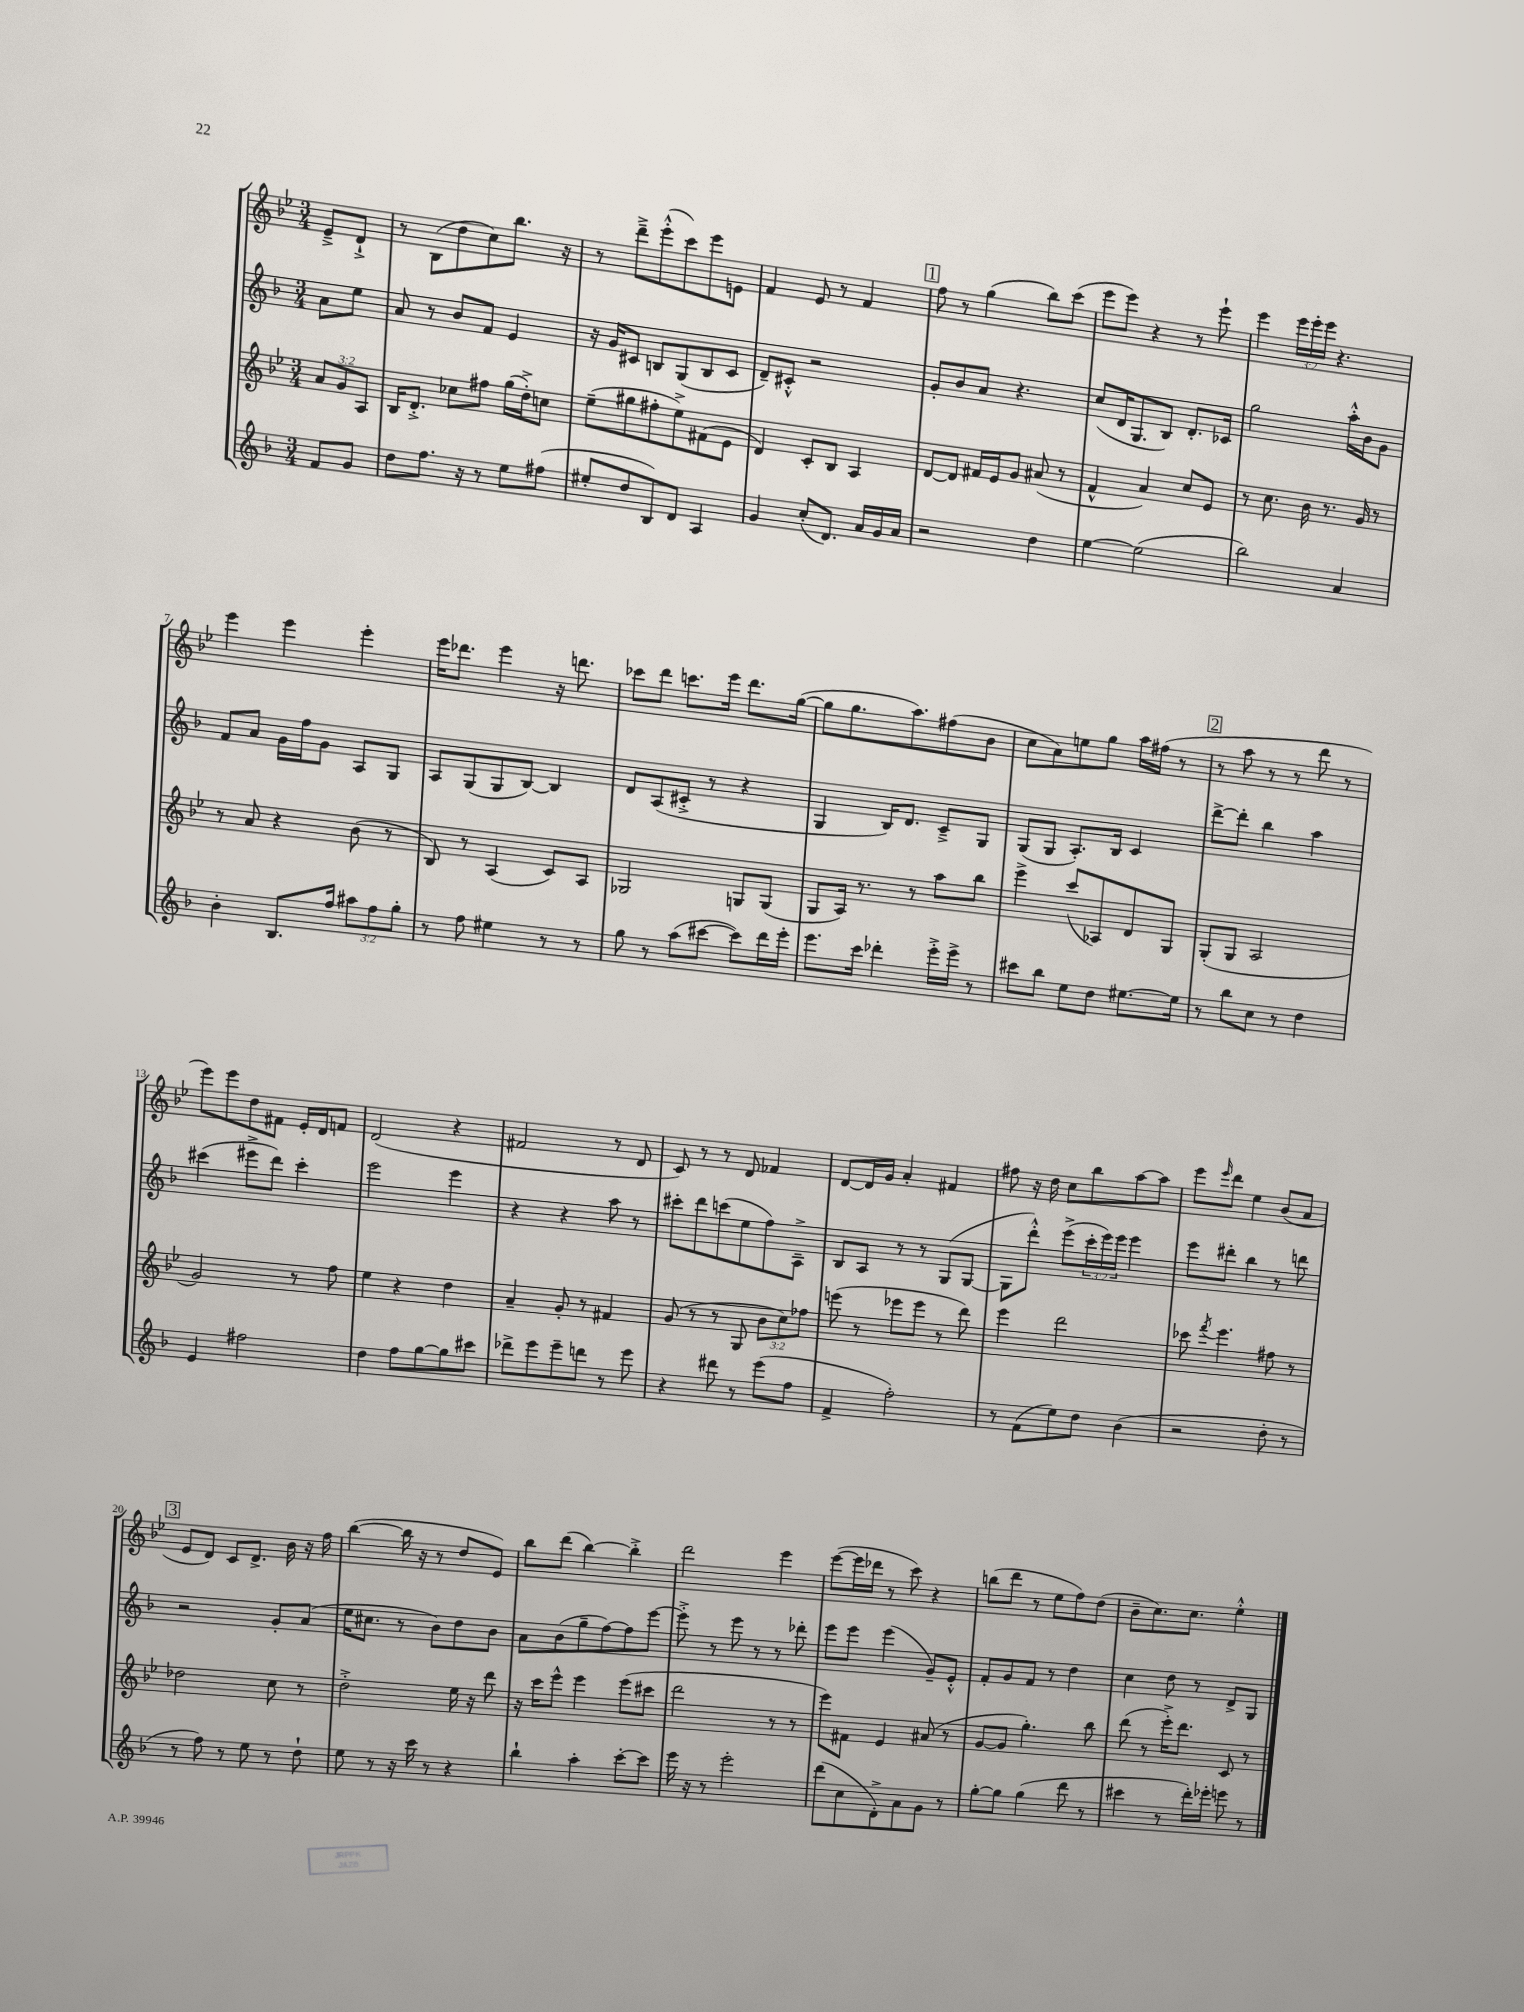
<<
\new StaffGroup <<
\new Staff = "s0" {
    \clef treble \key bes \major \numericTimeSignature \time 3/4 \override Staff.TupletNumber.text = #tuplet-number::calc-fraction-text \partial 4
    ees'8---> d'8-!-> |
    r8 bes8( d''8 c''8) bes''8. r16 |
    r8 d'''8---> ees'''8-.-^( c'''8) ees'''8 e'8 |
    f'4 ees'8 r8 f'4 |
    \mark \markup { \box "1" } f''8 r8 g''4( bes''8) c'''8( |
    ees'''8 ees'''8) r4 r8 ees'''8-! |
    ees'''4 \tuplet 3/2 { ees'''16 ees'''16-. ees'''16 } r4. |
    ees'''4 ees'''4 ees'''4-. |
    ees'''16 des'''8. ees'''4 r16 d'''8. |
    ces'''8 d'''8 c'''8. ees'''16 d'''8. g''16~( |
    g''8 g''8. a''8.) fis''8( bes'8 |
    c''8 a'8) e''8 g''8 a''16 fis''16( r8 |
    \mark \markup { \box "2" } r8 a''8 r8 r8 d'''8 r8 |
    ees'''8) ees'''8 d''8 fis'8 ees'16-. d'16 f'8 |
    d'2( r4 |
    fis'2 r8 d'8 |
    c'8) r8 r8 d'8 fes'4 |
    d'8~ d'16 g'16 a'4-. fis'4 |
    fis''8 r16 d''16 c''8 bes''8 a''8~ a''8 |
    ees'''8 \grace { ees'''16 } d'''8 ees''4 bes'8( a'8 |
    \mark \markup { \box "3" } ees'8 d'8) c'8 d'8.-> bes'16 r16 f''16 |
    bes''4~( bes''16 r16 r8 d''8 ees'8) |
    bes''8 d'''8( bes''4~) bes''4-.-> |
    d'''2 ees'''4 |
    ees'''8~( ees'''16 des'''16 r8 c'''8) r4 |
    b''8( d'''8 r8 ees''8 f''8) d''8( |
    bes'8-- c''8.) c''8. ees''4-.-^ \bar "|." |
}
\new Staff = "s1" {
    \clef treble \key f \major \numericTimeSignature \time 3/4 \override Staff.TupletNumber.text = #tuplet-number::calc-fraction-text \partial 4
    a'8 e''8 |
    a'8 r8 bes'8 f'8 e'4 |
    r16 g'16 cis'8 b8 g8( b8 cis'8 |
    d'8--) cis'8-.-^ r2 |
    \mark \markup { \box "1" } g'8-. bes'8 a'8 r4. |
    c''8( d'16 g8. bes8) d'8.-. ces'16 |
    g''2 a''16-.-^ bes'16 g'8 |
    f'8 a'8 g'16 f''16 g'8 a8 g8 |
    a8 g8( g8 bes8~) bes4 |
    d'8 a8( cis'8-.-> r8 r4 |
    g4 bes16) d'8. c'8---> g8 |
    g8( g8 a8.-.) bes16 c'4 |
    \mark \markup { \box "2" } d'''8~-> d'''8-. bes''4 a''4 |
    cis'''4( eis'''8-> d'''8) cis'''4-. |
    e'''2 e'''4 |
    r4 r4 a''8 r8 |
    cis'''8-. d'''8 c'''8( e''8 f''8) a8---> |
    bes8 a8 r8 r8 g8( g8~ |
    g8 d'''8-.-^) e'''8->( \tuplet 3/2 { c'''16-. e'''16) e'''16 } e'''4 |
    e'''8 dis'''8-. bes''4 r8 d'''8 |
    \mark \markup { \box "3" } r2 g'8-. a'8( |
    e''16 cis''8. r8 bes'8) d''8 bes'8 |
    a'8 bes'8( g''8-- f''8~) f''8 e'''8~ |
    e'''8-.-> r8 e'''8 r8 r8 des'''8-. |
    e'''8 e'''8 e'''4( g'8--) e'8-.-^ |
    f'8-. g'8 f'8 r8 d''4 |
    c''4 d''8 r8 d'8-> g8 \bar "|." |
}
\new Staff = "s2" {
    \clef treble \key bes \major \numericTimeSignature \time 3/4 \override Staff.TupletNumber.text = #tuplet-number::calc-fraction-text \partial 4
    \tuplet 3/2 { a'8 g'8 a8 } |
    bes16 d'8.-.-> ces''8 fis''8 g''16( d''16-.->) c''8 |
    ees''8--( gis''8 fis''8-. ees''8->) fis'8( ees'8 |
    d'4) c'8-. bes8 a4 |
    \mark \markup { \box "1" } d'8~ d'8 fis'16 ees'16 g'8 ais'8( r8 |
    f'4-^ a'4) c''8 ees'8 |
    r8 c''8. bes'16 r8. g'16 r8 |
    r8 a'8 r4 bes'8( r8 |
    bes8) r8 a4( c'8) a8 |
    ges2 g8 g8( |
    g8 a16) r8. r8 a''8 bes''8 |
    ees'''4-> c'''8( aes8) d'8 g8 |
    \mark \markup { \box "2" } g8-.( g8 a2 |
    g'2) r8 f''8 |
    ees''4 r4 d''4 |
    a'4-- g'8-. r8 fis'4 |
    g'8( r8 r8 g8 \tuplet 3/2 { bes'8 c''8) fes''8 } |
    e'''8( r8 ees'''8 ees'''8 r8 d'''8) |
    ees'''4 d'''2 |
    ces'''8 \acciaccatura { f'''8 } ees'''4. fis''8 r8 |
    \mark \markup { \box "3" } des''2 c''8 r8 |
    d''2-.-> ees''16 r16 d'''8 |
    r16 c'''16 ees'''8-^ ees'''4 ees'''8( cis'''8 |
    d'''2 r8 r8 |
    ees'''8) fis'8 ees'4 ais'8( r8 |
    g'8~ g'8 g''4.-.) bes''8 |
    d'''8( r8 ees'''16-.->) d'''8. c'8 r8 \bar "|." |
}
\new Staff = "s3" {
    \clef treble \key f \major \numericTimeSignature \time 3/4 \override Staff.TupletNumber.text = #tuplet-number::calc-fraction-text \partial 4
    f'8 g'8 |
    d''8 f''8. r16 r8 e''8 fis''8( |
    eis''8-. d''8 bes8) d'8 a4 |
    g'4 c''8-.( d'8.) a'16 g'16 a'16 |
    \mark \markup { \box "1" } r2 d''4 |
    e''4~ e''2( |
    bes''2) a'4 |
    bes'4-. bes8. f''16 \tuplet 3/2 { ais''8 f''8 g''8-. } |
    r8 f''8 eis''4 r8 r8 |
    g''8 r8 a''8( cis'''8~ cis'''8) d'''16 e'''16-. |
    e'''8. c'''16 des'''4-. e'''16-.-> e'''16-> r8 |
    cis'''8 bes''8 e''8 d''8 eis''8.~ eis''16 |
    \mark \markup { \box "2" } r8 bes''8 c''8 r8 d''4 |
    e'4 fis''2 |
    d''4 f''8 g''8~ g''8 cis'''8 |
    des'''8-> e'''8 e'''8-- d'''8 r8 e'''8 |
    r4 dis'''8 r8 e'''8( f''8 |
    f'4-> f''2-.) |
    r8 f'8( e''8) d''8 bes'4( |
    r2 d''8-. r8 |
    \mark \markup { \box "3" } r8 f''8) r8 e''8 r8 d''8-! |
    e''8 r8 r16 c'''16 r8 r4 |
    bes''4-! a''4-. c'''8~-. c'''8 |
    e'''16 r16 r8 e'''2-. |
    d'''8( c''8 d'8-.->) a'8 g'8 r8 |
    g''8~-. g''8 g''4( d'''8 r8 |
    cis'''4 r8 d'''16-.) ees'''16-. e'''8 r8 \bar "|." |
}
>>
>>
